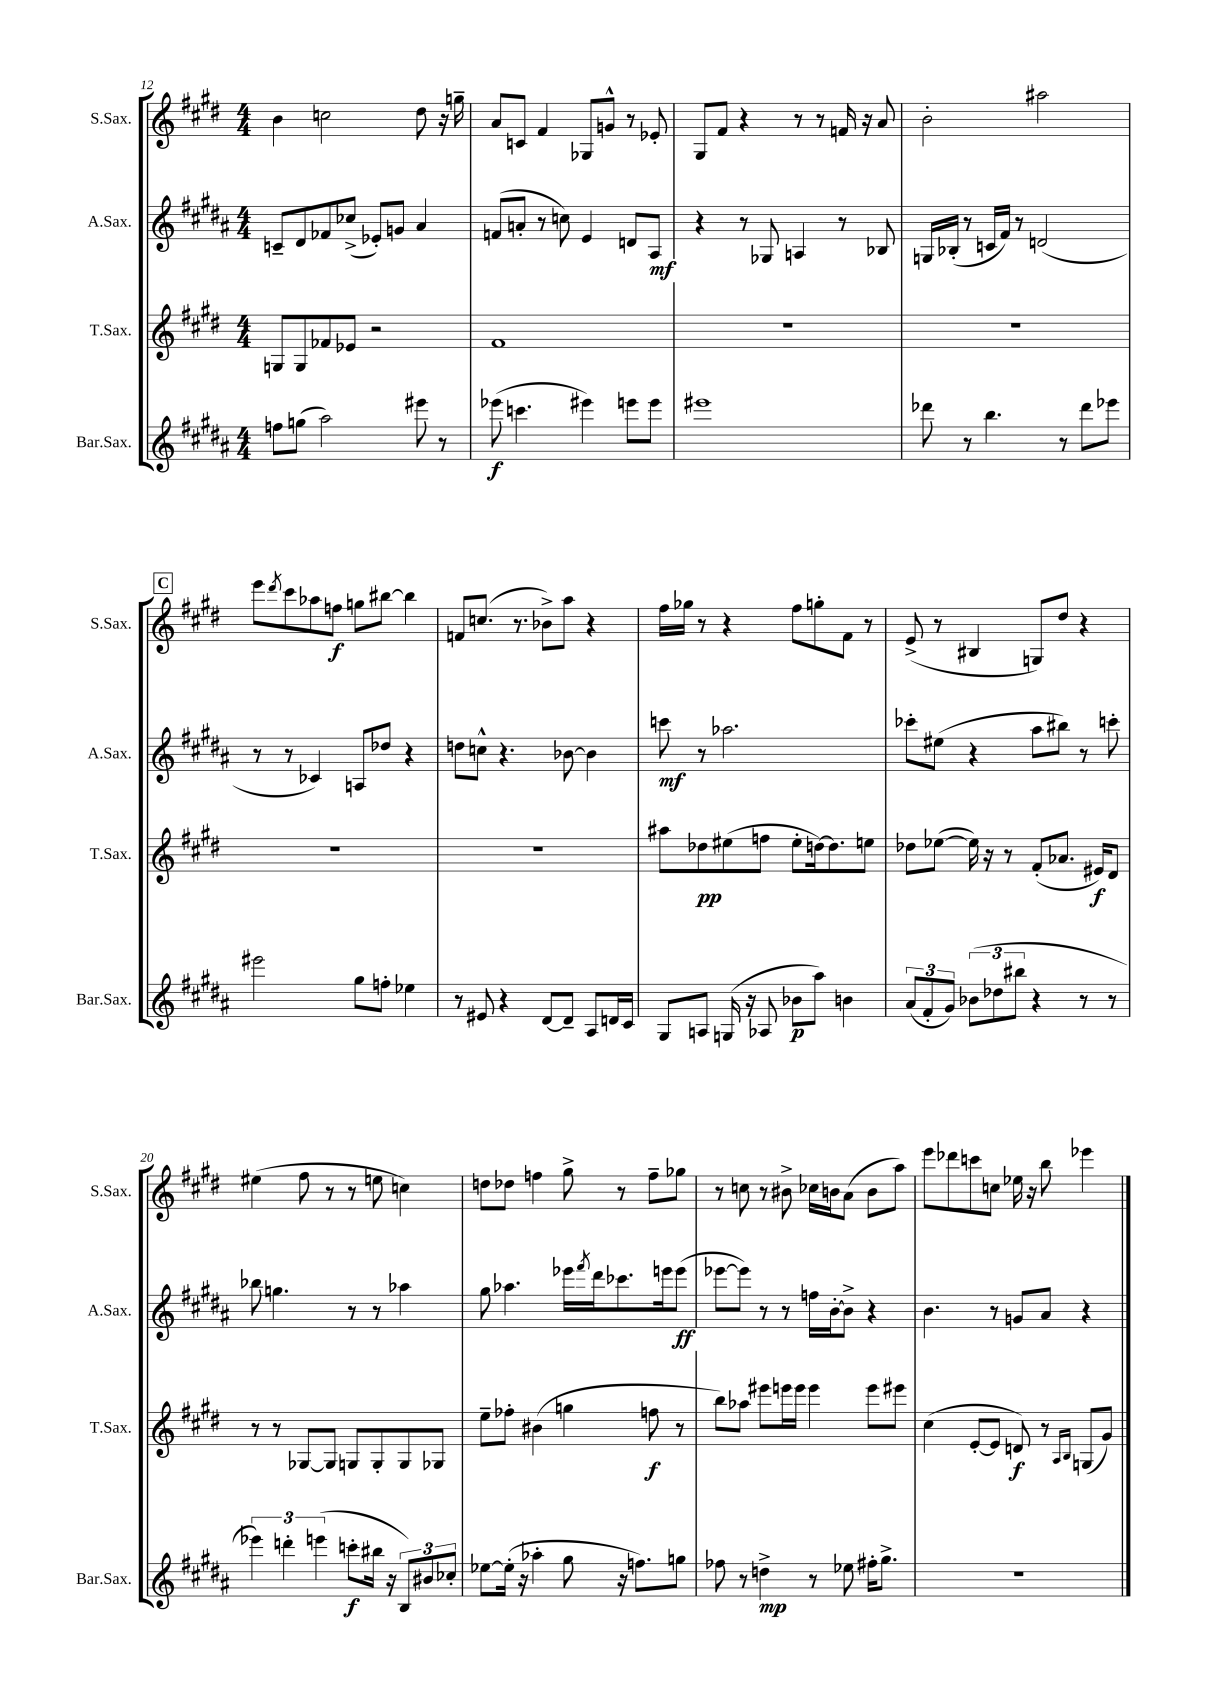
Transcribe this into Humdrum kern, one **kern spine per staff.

**kern	**kern	**kern	**kern
*staff4	*staff3	*staff2	*staff1
*clefG2	*clefG2	*clefG2	*clefG2
*k[f#c#g#d#a#]	*k[f#c#g#d#]	*k[f#c#g#d#a#]	*k[f#c#g#d#]
*M4/4	*M4/4	*M4/4	*M4/4
8ff\L	8G/L	8c~/L	4b\
(8gg\J	8G/	8d#/	.
2aa#\)	8f-/	8f-/	2cc\
.	8e-/J	(8cc-^/J	.
.	2r	8e-'/L)	.
.	.	8g/J	.
8eee#\	.	4a#/	8dd#\
8r	.	.	16r
.	.	.	16gg~\
=	=	=	=
(8eee-\	1f#	(8f/L	8a/L
4.ccc\	.	8a'/J	8c/J
.	.	8r	4f#/
.	.	8cc\)	.
4eee#\)	.	4e/	8G-/L
.	.	.	8g^^/J
8eee\L	.	8d/L	8r
8eee\J	.	8A#/J	8e-'/
=	=	=	=
1eee#	1r	4r	8G#/L
.	.	.	8f#/J
.	.	8r	4r
.	.	8G-/	.
.	.	4A/	8r
.	.	.	8r
.	.	8r	16f/
.	.	.	16r
.	.	8B-/	8a/
=	=	=	=
8ddd-\	1r	16G/LL	2b'\
.	.	(16B-'/JJ	.
8r	.	8r	.
4.bb\	.	16c/LL	.
.	.	16f#/JJ)	.
.	.	8r	.
.	.	(2d/	2aa#\
8r	.	.	.
8ddd-\L	.	.	.
8eee-\J	.	.	.
=	=	=	=
2eee#\	1r	8r	8eee\L
.	.	.	8qddd#/
.	.	8r	8ccc#\
.	.	4c-/)	8aa-\
.	.	.	8ff\J
8gg#\L	.	8A/L	8gg\L
8ff'\J	.	8dd-/J	[8bb#\J
4ee-\	.	4r	4bb#\]
=	=	=	=
8r	1r	8dd\L	8f/L
8e#/	.	8cc^^\J	(8.cc/J
4r	.	4.r	.
.	.	.	8.r
[8d#/L	.	.	8b-^\L)
8d#~/]J	.	[8b-\	8aa\J
8A#/L	.	4b-\]	4r
16d/L	.	.	.
16c#/JJ	.	.	.
=	=	=	=
8G#/L	8aa#\L	8ccc\	16ff#\LL
.	.	.	16gg-\JJ
8A/J	8dd-\	8r	8r
(16G/	(8ee#\	2.aa-\	4r
16r	.	.	.
8A-/	8ff\J	.	.
8b-\L	8ee#'\L	.	8ff#\L
8aa#\J)	[16dd\k)	.	8gg'\
.	8.dd\]	.	.
4b\	.	.	8f#\J
.	8ee\J	.	8r
=	=	=	=
(12a#/L	8dd-\L	8ccc-'\L	(8e^/
12f#'/	.	.	.
.	([8ee-\J	(8ee#\J	8r
12g#/J)	.	.	.
(12b-\L	16ee-\])	4r	4B#/
.	16r	.	.
12dd-\	.	.	.
.	8r	.	.
12bb#\J	.	.	.
4r	(8f#'/L	8aa#\L	8G/L)
.	8.a-/J	8bb#\J)	8dd#/J
8r	.	8r	4r
.	16e#/LK)	.	.
8r	8d#/J	8ccc'\	.
=	=	=	=
6eee-\)	8r	8bb-\	(4ee#\
.	8r	4.gg\	.
6ddd'\	.	.	.
.	[8G-/L	.	8ff#\
(6eee\	.	.	.
.	8G-/]J	.	8r
8ccc'\L	8G/L	8r	8r
16bb#\Jk	8G'/	8r	8ee\
16r	.	.	.
12B/L)	8G/	4aa-\	4cc\)
12b#/	.	.	.
.	8G-/J	.	.
12cc-'/J	.	.	.
=	=	=	=
[8ee-\L	8ee~\L	8gg#\	8dd\L
(16ee-'\]Jk	8ff-'\J	4.aa-\	8dd-\J
16r	.	.	.
4aa-'\	(4b#\	.	4ff\
8gg#\	4gg\	16eee-\LL	8gg#^\
.	.	8qfff#/	.
.	.	16ddd#\J	.
16r	.	8.ccc-\	8r
8.ff\L)	.	.	.
.	8ff\	.	8ff~\L
.	.	16eee\k	.
8gg\J	8r	(8eee\J	8gg-\J
=	=	=	=
8ff-\	8bb\L)	[8eee-\L	8r
8r	8aa-\J	8eee-\]J)	8cc\
4dd^\	8eee#\L	8r	8r
.	16eee\L	8r	8b#^\
.	16eee\JJ	.	.
8r	4eee\	16ff\LL	16cc-\LL
.	.	[16b'\J	16b\J
8ee-\	.	8b^\]J	(8a\J
16ff#'\LK	8eee\L	4r	8b\L
8.gg#^\J	.	.	.
.	8eee#\J	.	8aa\J)
=	=	=	=
1r	(4cc#\	4.b\	8eee\L
.	.	.	8ddd-\
.	[8e'/L	.	8ccc\
.	8e/]J	8r	8cc\J
.	8d/)	8g/L	16ee-\
.	.	.	16r
.	8r	8a#/J	8bb\
.	16qqA/LL	.	.
.	16qqB/JJ	.	.
.	(8G/L	4r	4eee-\
.	8g#/J)	.	.
==	==	==	==
*-	*-	*-	*-
